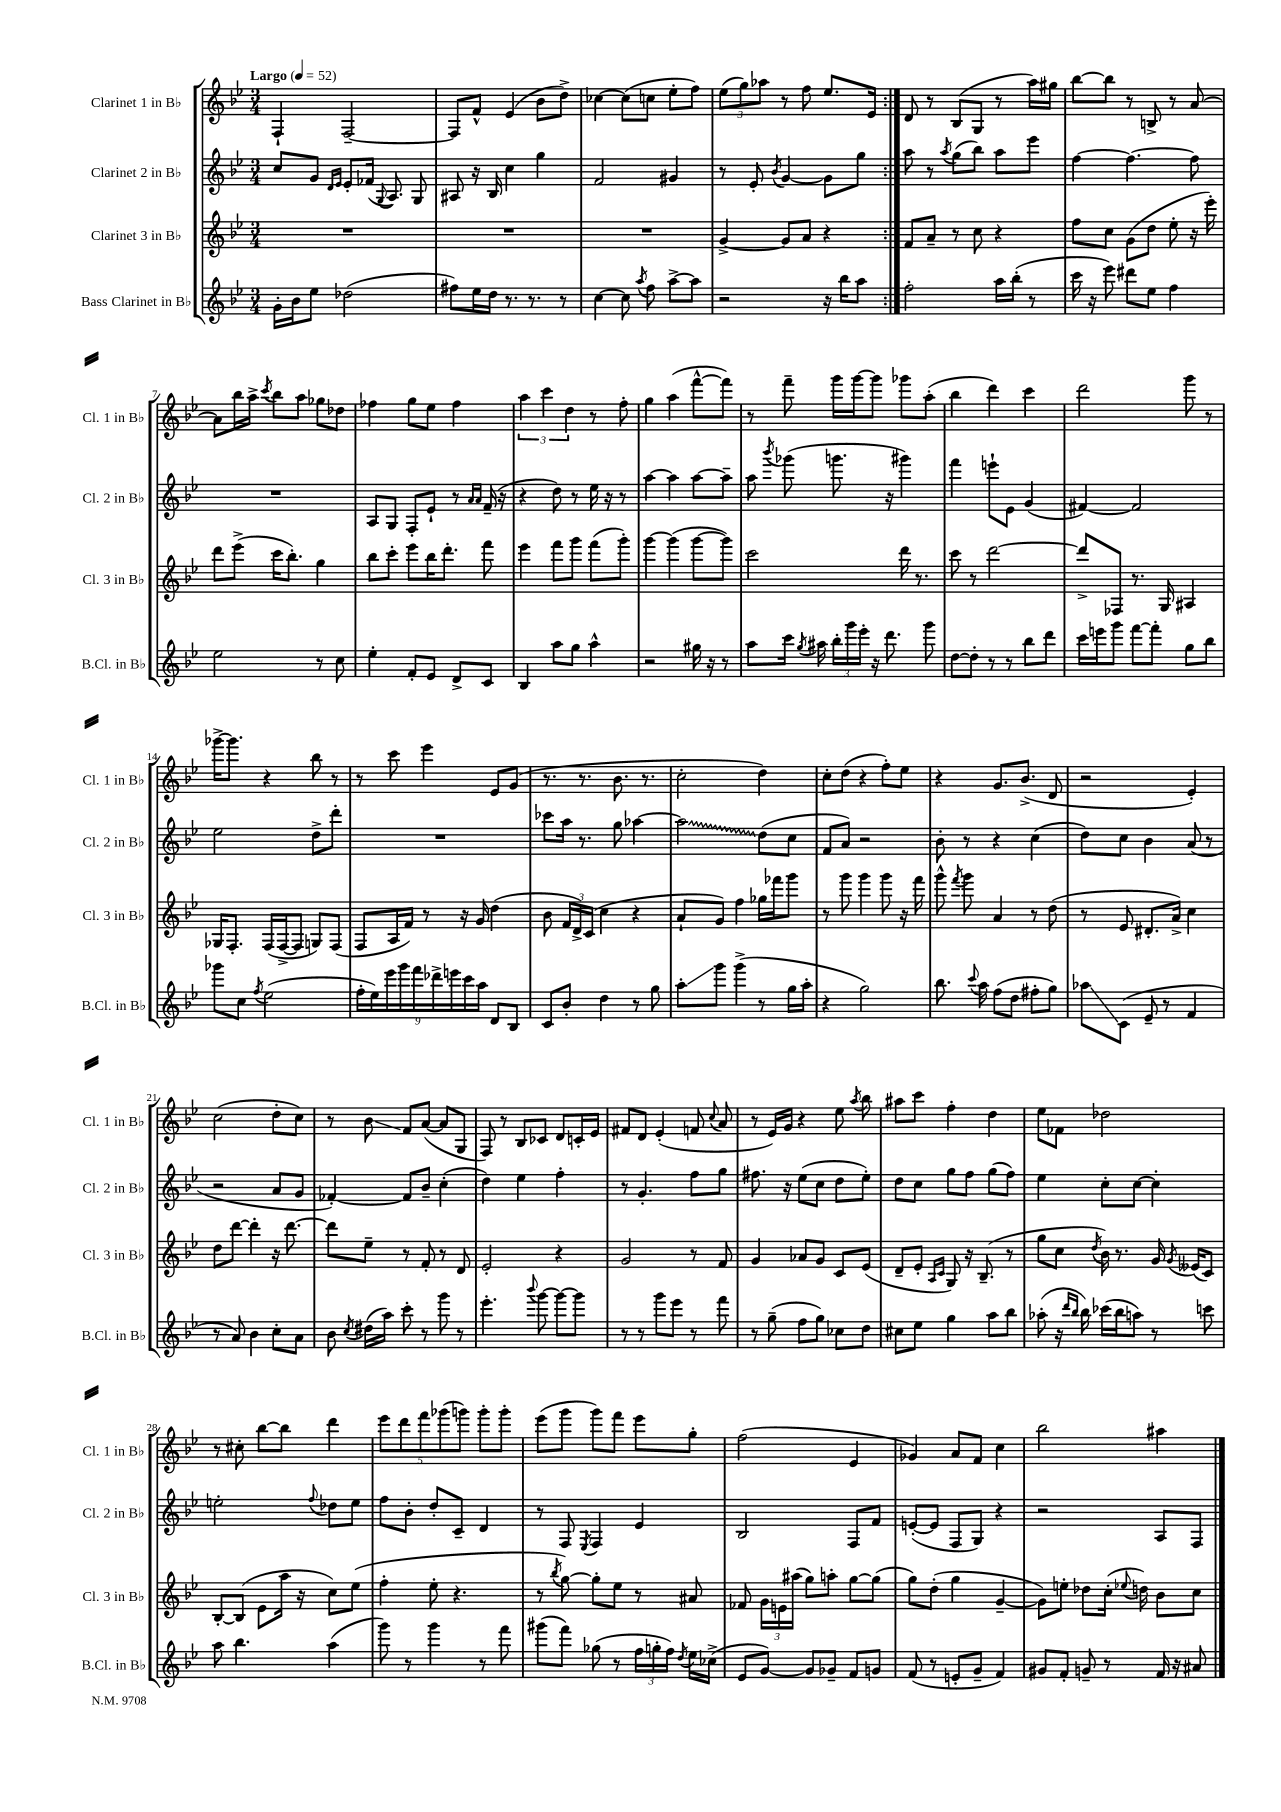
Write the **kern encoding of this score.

**kern	**kern	**kern	**kern
*staff4	*staff3	*staff2	*staff1
*clefG2	*clefG2	*clefG2	*clefG2
*k[b-e-]	*k[b-e-]	*k[b-e-]	*k[b-e-]
*M3/4	*M3/4	*M3/4	*M3/4
*MM52	*MM52	*MM52	*MM52
16g'	2.r	8cc	4F`
16b-	.	.	.
8ee-	.	8g	.
.	.	16qqd	.
.	.	16qqe-	.
(2dd-	.	8e-'	[2F~
.	.	(16f-	.
.	.	8qqG	.
.	.	8.A)	.
.	.	8G	.
=	=	=	=
8ff#)	2.r	8A#	8F]
16ee-	.	16r	8f^^
16dd	.	16B-	.
8.r	.	4cc	(4e-
8.r	.	.	.
.	.	4gg	8b-
8r	.	.	8dd^)
=	=	=	=
[4cc	2.r	2f	[4cc-
8cc]	.	.	(8cc-]
8qaa	.	.	.
8ff	.	.	8cc
[8aa^	.	4g#	8ee-'
8aa]	.	.	8ff)
=	=	=	=
2r	[4g^	8r	(12ee-
.	.	.	12gg)
.	.	8e-'	.
.	.	.	12aa-
.	.	8qb-	.
.	8g]	[4g	8r
.	8a	.	8ff
16r	4r	8g]	8.ee-
16bb-	.	.	.
8aa	.	8gg	.
.	.	.	16e-
=:|!	=:|!	=:|!	=:|!
2ff'	8f	8aa	8d
.	8a~	8r	8r
.	.	8qaa	.
.	8r	(8gg	(8B-
.	8cc	8bb-)	8G
16aa	4r	8aa	8r
(16bb-'	.	.	.
8r	.	8eee-	16aa)
.	.	.	16gg#
=	=	=	=
16ccc	8ff	[4ff	[8bb-
16r	.	.	.
8eee-)	8cc	.	8bb-]
8ddd#	(8g	4.ff_	8r
8ee-	8dd	.	8B^
4ff	8ee-'	.	8r
.	16r	8ff]	[8a
.	16eee-')	.	.
=	=	=	=
2ee-	8ddd	2.r	8a]
.	(8eee-^	.	16bb-
.	.	.	16aa^
.	.	.	8qccc
.	16ccc	.	8bb-
.	8.bb-')	.	.
.	.	.	8aa
8r	4gg	.	8gg-
8cc	.	.	8dd-
=	=	=	=
4ee-'	8bb-	8A	4ff-
.	8ccc'	8G	.
8f'	8eee-	8F'	8gg
8e-	16bb-	8e-`	8ee-
.	8.ddd'	.	.
8d^	.	8r	4ff-
.	.	16qqa	.
.	.	16qqa	.
8c	8fff	(16f~	.
.	.	16r	.
=	=	=	=
4B-	4eee-	4r	6aa
.	.	.	6ccc
8aa	8fff	8dd)	.
.	.	.	6dd
8gg	8ggg	8r	.
4aa^^	(8fff	16ee-	8r
.	.	16r	.
.	8ggg')	8r	8ff'
=	=	=	=
2r	[4ggg	[4aa	4gg
.	(4ggg]	4aa]	(4aa
16gg#	[8ggg	[8aa	[8fff^^
16r	.	.	.
8r	8ggg])	8aa~]	8fff])
=	=	=	=
8aa	2ccc	8aa	8r
.	.	8qbbb-	.
16ccc	.	(8ggg-	8fff~
8qgg	.	.	.
16aa#	.	.	.
24bb-'	.	8.ggg	16ggg
24ggg	.	.	.
.	.	.	[16ggg
24eee-'	.	.	.
16r	.	.	8ggg]
8.ddd	.	16r	.
.	16ddd	4ggg#)	8ggg-
.	8.r	.	.
8ggg	.	.	(8aa'
=	=	=	=
[8dd	8ccc	4fff	4bb-
8dd']	8r	.	.
8r	[2ddd	8eee`	4ddd)
8r	.	8e-	.
8bb-	.	(4g	4ccc
8ddd	.	.	.
=	=	=	=
16ccc	8ddd^]	[4f#)	2ddd
16eee	.	.	.
8ggg	8F-	.	.
[8fff	8.r	2f#]	.
8fff']	.	.	.
.	16G	.	.
8gg	4A#	.	8ggg
8bb-	.	.	8r
=	=	=	=
8ggg-	16G-	2ee-	[16ggg-^
.	8.F'	.	8.ggg-]
8cc	.	.	.
8qff	.	.	.
(2ee-	(16F	.	4r
.	[16F^	.	.
.	8F]	.	.
.	8G)	8dd^	8bb-
.	(8F	8ddd'	8r
=	=	=	=
18ff'	8F	2.r	8r
18ee-)	.	.	.
18eee-	.	.	.
.	16A	.	8ccc
18ggg	.	.	.
.	16f)	.	.
18fff	.	.	.
.	8r	.	4eee-
18ddd-^	.	.	.
18eee	.	.	.
.	16r	.	.
18ccc	.	.	.
.	16g	.	.
18aa	.	.	.
8d	(4dd	.	8e-
8B-	.	.	(8g
=	=	=	=
8c	8b-	8ccc-	8.r
8b-'	24f	16aa	.
.	24d^)	.	.
.	.	8.r	8.r
.	(24c	.	.
4dd	4cc	.	.
.	.	8gg	8.b-
8r	4r	[4aa-	.
.	.	.	8.r
8gg	.	.	.
=	=	=	=
8aa'	8a`	2aa-]	2cc'
8ggg	8g)	.	.
(4ggg^	4ff	.	.
8r	16gg-	(8dd	4dd)
.	16fff-	.	.
16gg	8ggg	8cc	.
16aa'	.	.	.
=	=	=	=
4r	8r	8f	8cc'
.	8ggg	8a)	(8dd
2gg)	4ggg	2r	4r
.	8ggg	.	8ff')
.	16r	.	8ee-
.	16fff	.	.
=	=	=	=
8.bb-	8ggg^^	8b-'	4r
.	8qfff	.	.
.	8ggg	8r	.
8qqccc	.	.	.
16aa	.	.	.
(8ff	4a	4r	8.g
8dd	.	.	.
.	.	.	(8.b-^
8ff#'	8r	(4cc	.
8gg)	(8dd	.	8d
=	=	=	=
8aa-	8r	8dd)	2r
(8c	8e-	8cc	.
8e-~	8.d#'	4b-	.
8r	.	.	.
.	16a^)	.	.
4f	4cc	(8a	4e-')
.	.	8r	.
=	=	=	=
8r	8dd	2r	(2cc
8a)	[8ddd	.	.
4b-	4ddd']	.	.
8cc'	16r	8a	8dd'
.	[8.ddd	.	.
8a	.	8g	8cc)
=	=	=	=
8b-	8ddd]	[4f-')	8r
8qcc	.	.	.
(16dd#	8ee-~	.	8b-
16aa)	.	.	.
8ccc'	8r	8f-]	8f
8r	8f'	8b-~	([8a
8ggg	8r	(4cc'	8a]
8r	8d	.	8G
=	=	=	=
4.eee-'	2e-'	4dd)	8F)
.	.	.	8r
.	.	4ee-	8B-
8qqbbb-	.	.	.
[8ggg	.	.	8c-
8ggg_	4r	4ff'	8d
8ggg]	.	.	16c'
.	.	.	16e-
=	=	=	=
8r	2g	8r	8f#
8r	.	4.g'	8d
8ggg	.	.	(4e-'
8eee-	.	.	.
8r	8r	8ff	8f
.	.	.	8qqcc
8fff	8f	8gg	8a
=	=	=	=
8r	4g	8.ff#	8r
(8gg~	.	.	16e-)
.	.	16r	16g
8ff	8a-	(8ee-	4r
8gg)	8g	8cc	.
8cc-	8c	8dd	8ee-
.	.	.	8qaa
8dd	(8e-	8ee-')	8bb-
=	=	=	=
8cc#	8d~	8dd	8aa#
8ee-	8e-'	8cc	8ccc
.	16qqA	.	.
.	16qqc	.	.
4gg	8G)	8gg	4ff'
.	16r	8ff	.
.	(8.B-~	.	.
8aa	.	(8gg	4dd
8bb-	8r	8ff)	.
=	=	=	=
(8aa-'	8gg	4ee-	8ee-
16r	8cc	.	8f-
16qqddd	.	.	.
16qqbb-	.	.	.
16bb-)	.	.	.
.	8qdd	.	.
(16ccc-	16b-)	8cc'	2dd-
16bb-	8.r	.	.
8aa)	.	[8cc	.
8r	16g	4cc']	.
.	8qg	.	.
.	(16e--	.	.
8ccc	8c)	.	.
=	=	=	=
8aa	[8B-'	2ee'	8r
4.bb-	(8B-]	.	8cc#'
.	8e-	.	[8bb-
.	16aa	.	8bb-]
.	16r	.	.
.	.	8qqff	.
(4aa	8cc)	8dd-	4ddd
.	(8ee-	8ee	.
=	=	=	=
8ggg)	4ff'	8ff	10eee-
.	.	.	10ddd
8r	.	8b-'	.
.	.	.	10fff
4ggg	8ee-'	8dd'	.
.	.	.	(10ggg-
.	4.r	8c~	.
.	.	.	10ggg)
8r	.	4d	8ggg'
8fff	.	.	8ggg'
=	=	=	=
(8ggg#	8r	8r	(8eee-
.	8qbb-	.	.
8fff)	[8gg)	8F	8ggg
.	.	8qE-	.
(8gg-	8gg']	4F	8ggg)
8r	8ee-	.	8fff
24ff	8r	4e-	8eee-
24gg'	.	.	.
24ff)	.	.	.
8qdd	.	.	.
16ee-	8a#	.	8gg'
(16cc-^	.	.	.
=	=	=	=
8e-	8f-	2B-	(2ff
[8g)	24g	.	.
.	24e	.	.
.	(24aa#	.	.
8g]	8gg)	.	.
8g-~	8aa'	.	.
8f	[8gg	8F	4e-
8g	(8gg]	8f	.
=	=	=	=
(8f	8gg)	([8e'	4g-)
8r	(8dd'	8e]	.
8e'	4gg	8F	8a
8g~	.	8G)	8f
4f)	[4g~	4r	4cc
=	=	=	=
8g#	8g])	2r	2bb-
8f'	8ee'	.	.
8g~	8dd-	.	.
8r	(16cc'	.	.
.	8qqee-	.	.
.	16dd)	.	.
16f	8b-	8A	4aa#
16r	.	.	.
8a#	8cc	8F	.
==	==	==	==
*-	*-	*-	*-
